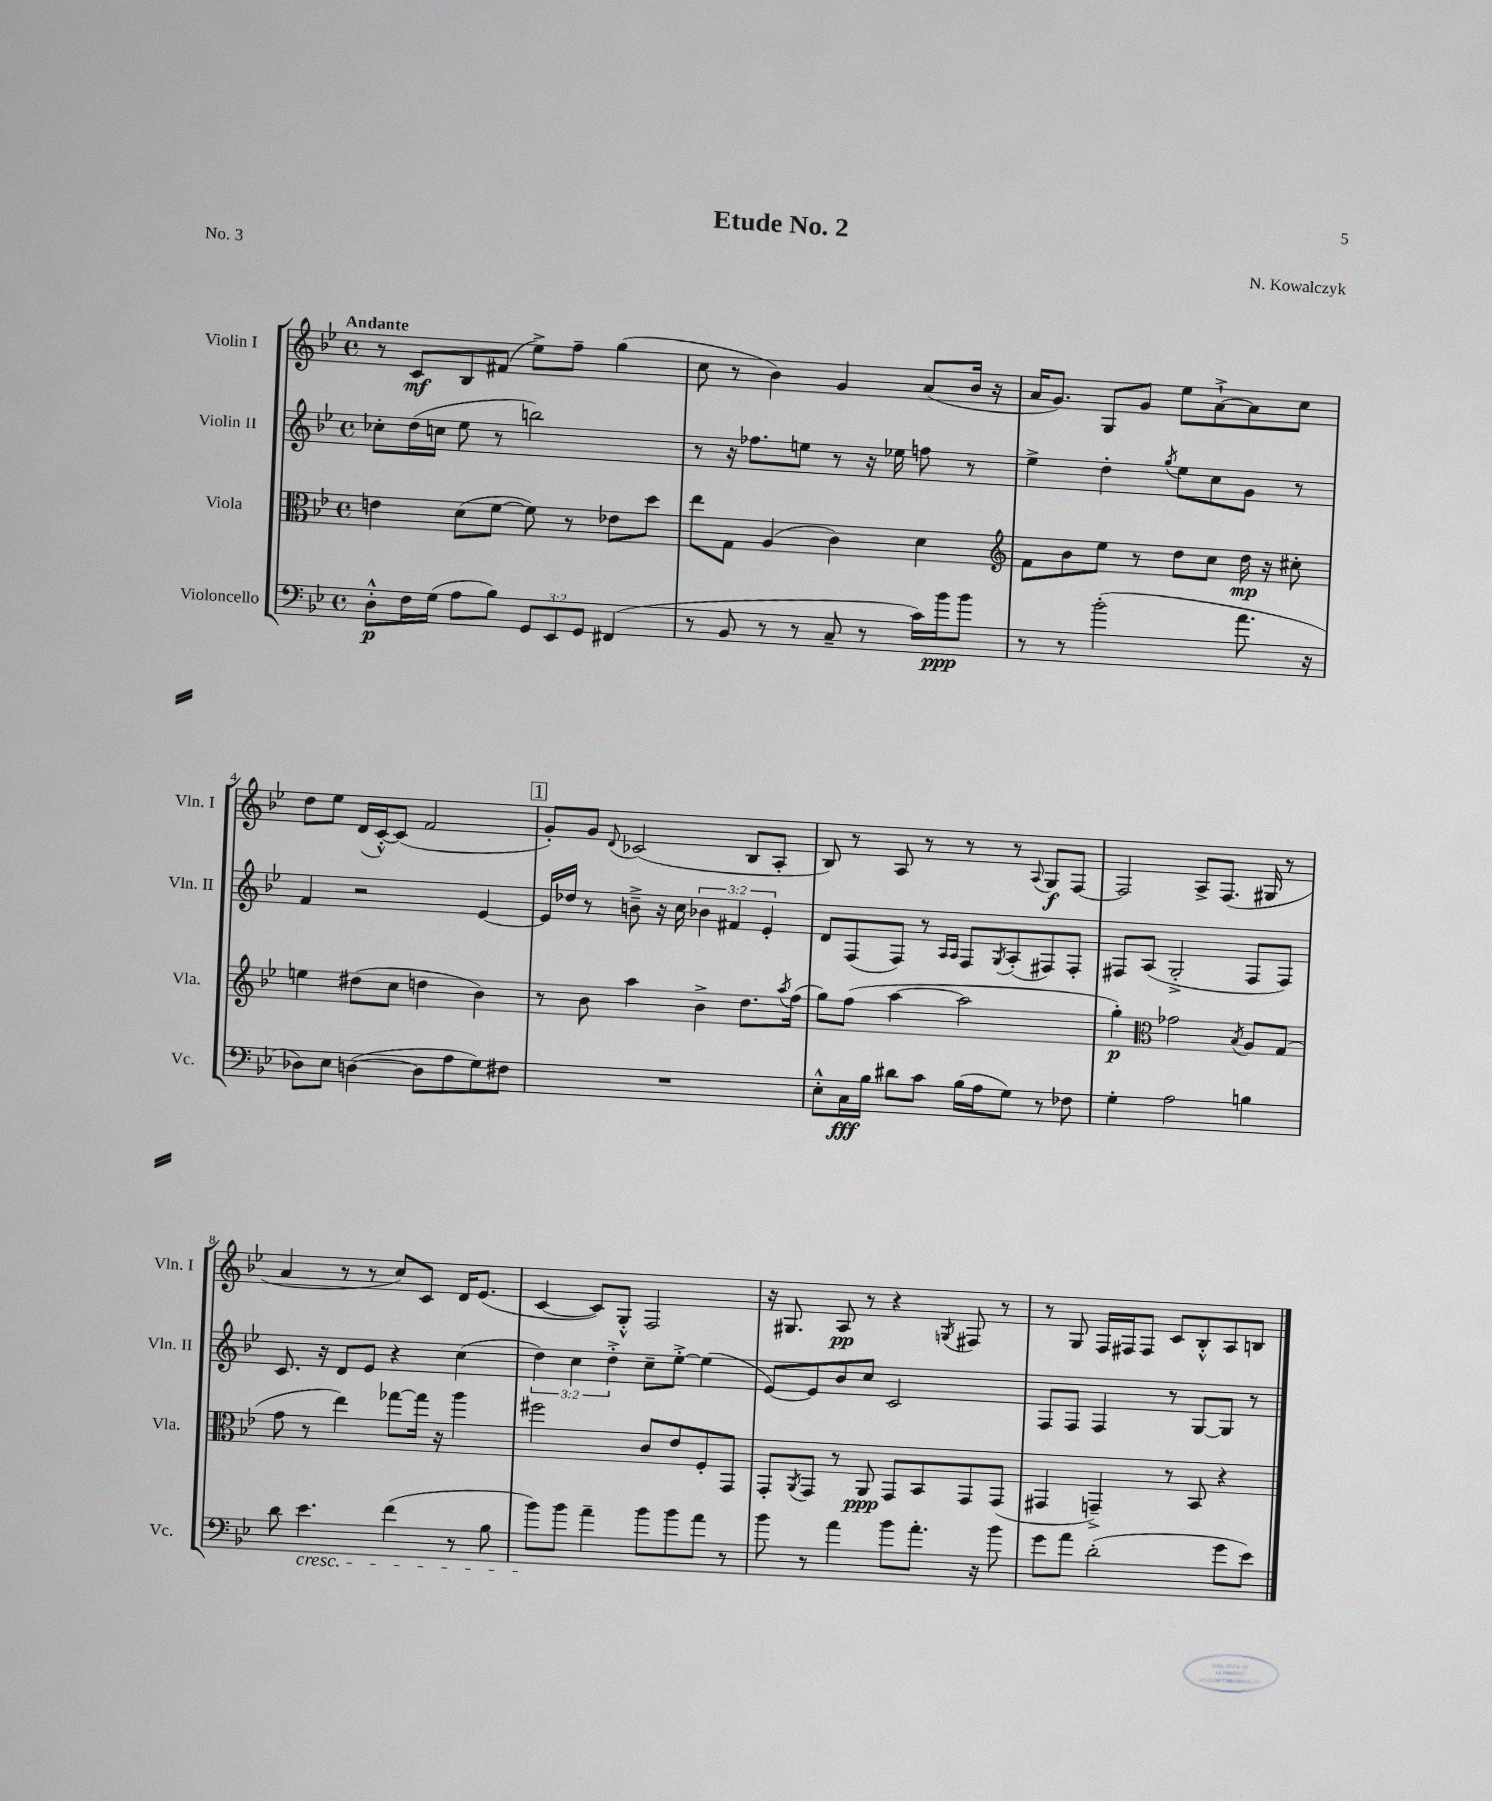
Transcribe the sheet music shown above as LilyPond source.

\header { title = "Etude No. 2" composer = "N. Kowalczyk" piece = "No. 3" }
<<
\new StaffGroup <<
\new Staff = "s0" \with { instrumentName = "Violin I" shortInstrumentName = "Vln. I" } {
    \clef treble \key bes \major \defaultTimeSignature \time 4/4 \tempo "Andante"
    r8 c'8\mf bes8 fis'8( ees''8->) f''8-- g''4( |
    c''8 r8 bes'4) g'4 a'8( bes'16 r16 |
    a'16 g'8.) g8 g'8 ees''8 a'8~-!-> a'8 c''8 |
    d''8 ees''8 d'16( c'16~-.-^) c'8( f'2 |
    \mark \markup { \box "1" } g'8-.) g'8 \appoggiatura { d'8 } ces'2( bes8 a8-. |
    bes8) r8 a8 r8 r8 r8 \appoggiatura { a8 } g8\f f8~ |
    f2 a8-> f8.( gis16 r8 |
    a'4 r8 r8 c''8) c'8 d'16 ees'8.( |
    c'4~ c'8) g8-.-^ f2 |
    r16 gis8. a8\pp r8 r4 \acciaccatura { g8 } fis8 r8 |
    r8 g8 f16 fis16 fis8 c'8 bes8-.-^ a8 b8 \bar "|." |
}
\new Staff = "s1" \with { instrumentName = "Violin II" shortInstrumentName = "Vln. II" } {
    \clef treble \key bes \major \defaultTimeSignature \time 4/4 \override Staff.TupletNumber.text = #tuplet-number::calc-fraction-text
    ces''8-. d''16( c''16 ees''8 r8 b''2) |
    r8 r16 fes''8. e''8 r8 r16 ees''16 f''8 r8 |
    ees''4-> d''4-. \acciaccatura { g''8 } ees''8 c''8 g'8 r8 |
    f'4 r2 ees'4~ |
    \mark \markup { \box "1" } ees'16 des''16 r8 b'8---> r16 c''16 \tuplet 3/2 { bes'4 fis'4 ees'4-. } |
    d'8 f8( f8) r8 \grace { a16 a16 } f8 \acciaccatura { g8 } a8-.( fis8) fis8-. |
    fis8 a8( g2-.-> fis8 fis8) |
    c'8. r16 d'8 ees'8 r4 c''4( |
    \tuplet 3/2 { d''4) c''4 d''4-.-> } c''8-- ees''8~-.-> ees''4( |
    ees'8~) ees'8 bes'8 c''8 c'2 |
    f8 f8 f4 r8 g8~ g8 r8 \bar "|." |
}
\new Staff = "s2" \with { instrumentName = "Viola" shortInstrumentName = "Vla." } {
    \clef alto \key bes \major \defaultTimeSignature \time 4/4
    e'4 d'8( f'8~ f'8) r8 ees'8 d''8 |
    ees''8 g8 a4( c'4) d'4 |
    \clef treble f'8 bes'8 ees''8 r8 d''8 c''8 d''16\mp r16 cis''8-. |
    e''4 dis''8( c''8 d''4 bes'4) |
    \mark \markup { \box "1" } r8 bes'8 a''4 bes'4-> d''8. \acciaccatura { a''8 } f''16( |
    g''8) f''8( a''4~ a''2 |
    g''4-.\p) \clef alto ges'2 \acciaccatura { bes8 } a8 g8( |
    g'8 r8 ees''4) ges''8~ ges''16 r16 a''4 |
    fis''2 c'8 ees'8 f8-. g,8 |
    g,8-. \acciaccatura { a,8 } g,8 r8 a,8\ppp g,8 bes,8 g,8 g,8( |
    gis,4 g,4--->) r8 bes,8 r4 \bar "|." |
}
\new Staff = "s3" \with { instrumentName = "Violoncello" shortInstrumentName = "Vc." } {
    \clef bass \key bes \major \defaultTimeSignature \time 4/4 \override Staff.TupletNumber.text = #tuplet-number::calc-fraction-text
    d8-.-^\p f16 g16( a8 bes8) \tuplet 3/2 { g,8 ees,8 g,8 } fis,4( |
    r8 bes,8 r8 r8 c8-- r8 c'16) bes'16\ppp bes'8 |
    r8 r8 bes'2-.( a'8. r16 |
    des8) ees8 d4~( d8 a8 g8) fis8 |
    \mark \markup { \box "1" } R1 |
    ees8-.-^ c16\fff bes16 dis'8 c'8 bes16( a16 g8) r8 fes8 |
    g4-. a2 b4 |
    d'8 ees'4.\cresc f'4( r8 bes8 |
    bes'8\!) bes'8 a'4-- bes'8 bes'8 a'8 r8 |
    bes'8 r8 a'4 bes'8 a'8.-. r16 bes'8 |
    g'8 a'8 d'2-.( g'8 ees'8) \bar "|." |
}
>>
>>
